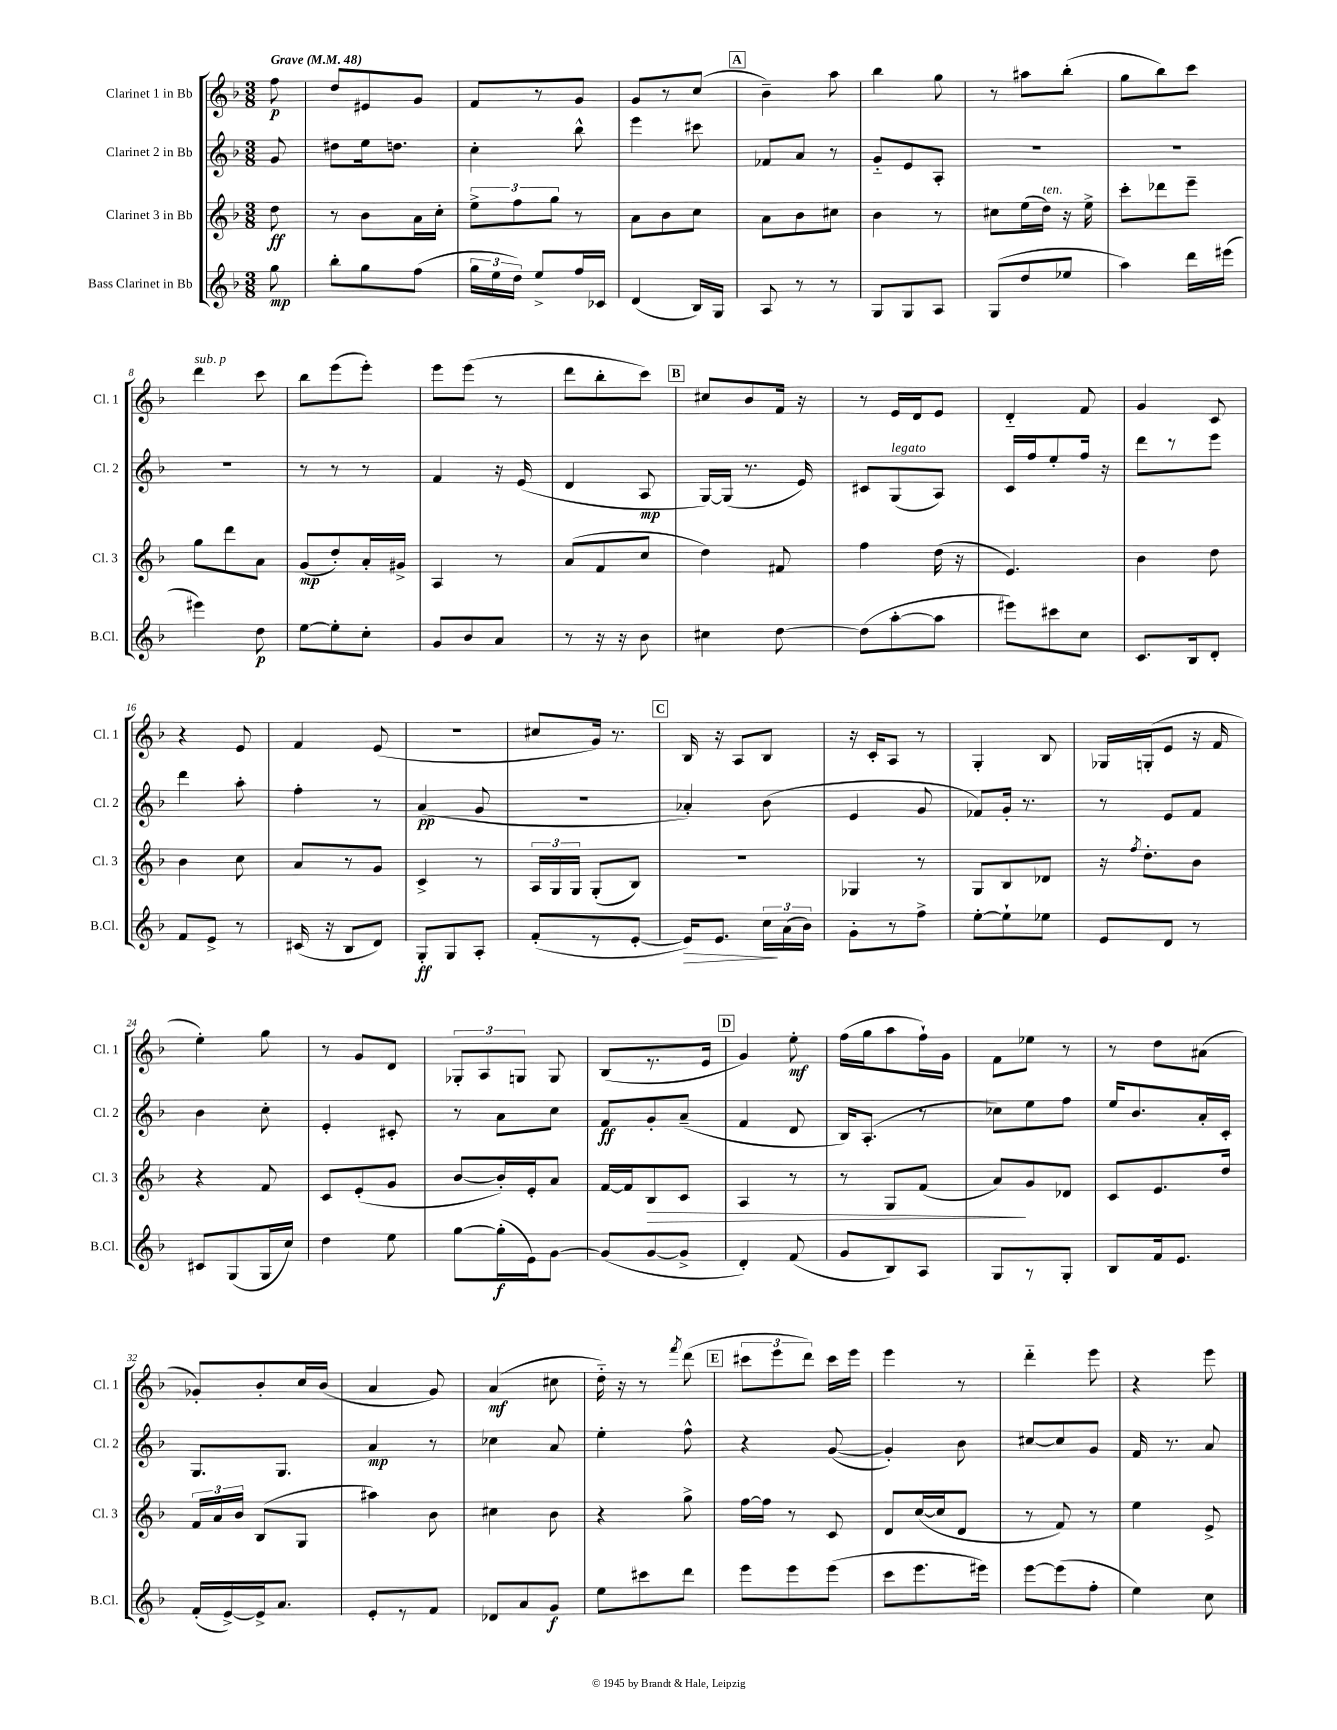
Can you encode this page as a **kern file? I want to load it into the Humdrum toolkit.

**kern	**dynam	**kern	**dynam	**kern	**dynam	**kern	**dynam
*part4	*part4	*part3	*part3	*part2	*part2	*part1	*part1
*staff4	*staff4	*staff3	*staff3	*staff2	*staff2	*staff1	*staff1
*I"Bass Clarinet in Bb	*	*I"Clarinet 3 in Bb	*	*I"Clarinet 2 in Bb	*	*I"Clarinet 1 in Bb	*
*I'B.Cl.	*	*I'Cl. 3	*	*I'Cl. 2	*	*I'Cl. 1	*
*clefG2	*	*clefG2	*	*clefG2	*	*clefG2	*
*k[b-]	*	*k[b-]	*	*k[b-]	*	*k[b-]	*
*M3/8	*	*M3/8	*	*M3/8	*	*M3/8	*
*MM48	*	*MM48	*	*MM48	*	*MM48	*
=	=	=	=	=	=	=	=
!	!	!	!	!	!	!LO:TX:a:B:t=Grave	!
8gg\	mp	8dd\	ff	8g/	.	8ff\	p
=1	=1	=1	=1	=1	=1	=1	=1
8bb-'\L	.	8r	.	8dd#X\L	.	8dd/L	.
8gg\	.	8b-\L	.	16ee\k	.	8e#X/	.
.	.	.	.	8.ddn\J	.	.	.
(8ff\J	.	16a\L	.	.	.	8g/J	.
.	.	16cc'\JJ	.	.	.	.	.
=2	=2	=2	=2	=2	=2	=2	=2
24gg\LL	.	12ee^\L	.	4cc'\	.	8f/L	.
24ee\	.	.	.	.	.	.	.
24dd\JJ)	.	12ff\	.	.	.	.	.
8ee^/L	.	.	.	.	.	8r	.
.	.	12gg\J	.	.	.	.	.
16ff/L	.	8r	.	8bb-^^\	.	8g/J	.
16c-X/JJ	.	.	.	.	.	.	.
=3	=3	=3	=3	=3	=3	=3	=3
(4d/	.	8a\L	.	4eee\	.	8g/L	.
.	.	8b-\	.	.	.	8r	.
16B-/LL)	.	8cc\J	.	8ccc#X\	.	(8cc/J	.
16G/JJ	.	.	.	.	.	.	.
!!LO:REH:place=s1:t=A
=4	=4	=4	=4	=4	=4	=4	=4
8A/	.	8a\L	.	8f-X/L	.	4b-~\)	.
8r	.	8b-\	.	8a/J	.	.	.
8r	.	8cc#X\J	.	8r	.	8aa\	.
=5	=5	=5	=5	=5	=5	=5	=5
8G/L	.	4b-\	.	8g/L	.	4bb-\	.
8G/	.	.	.	8e/	.	.	.
8A/J	.	8r	.	8A'/J	.	8gg\	.
=6	=6	=6	=6	=6	=6	=6	=6
(8G/L	.	8cc#X\L	.	4.r	.	8r	.
8dd/	.	(16ee\L	.	.	.	8aa#X\L	.
!	!	!LO:TX:a:i:t=ten.	!	!	!	!	!
.	.	16dd\JJ)	.	.	.	.	.
8ee-X/J	.	16r	.	.	.	(8bb-'\J	.
.	.	16ee^\	.	.	.	.	.
=7	=7	=7	=7	=7	=7	=7	=7
4aa\)	.	8ccc'\L	.	4.r	.	8gg\L	.
.	.	8ddd-X\	.	.	.	8bb-\)	.
16ddd\LL	.	8eee~\J	.	.	.	8ccc\J	.
(16eee#X\JJ	.	.	.	.	.	.	.
!!LO:LB:g=z
=8	=8	=8	=8	=8	=8	=8	=8
!	!	!	!	!	!	!LO:TX:a:i:t=sub. p	!
4eee#X\)	.	8gg\L	.	4.r	.	4ddd\	.
.	.	8ddd\	.	.	.	.	.
8dd\	p	8a\J	.	.	.	8ccc\	.
=9	=9	=9	=9	=9	=9	=9	=9
[8ee\L	.	(8g/L	mp	8r	.	8bb-\L	.
8ee'\]	.	8dd'/)	.	8r	.	(8eee\	.
8cc'\J	.	16a'/L	.	8r	.	8eee'\J)	.
.	.	16g#X^/JJ	.	.	.	.	.
=10	=10	=10	=10	=10	=10	=10	=10
8g/L	.	4A/	.	4f/	.	8eee\L	.
8b-/	.	.	.	.	.	(8eee\J	.
8a/J	.	8r	.	16r	.	8r	.
.	.	.	.	(16e/	.	.	.
=11	=11	=11	=11	=11	=11	=11	=11
8r	.	(8a/L	.	4d/	.	8ddd\L	.
16r	.	8f/	.	.	.	8bb-'\	.
16r	.	.	.	.	.	.	.
8b-\	.	8cc/J	.	8A/	mp	8ccc\J)	.
!!LO:REH:place=s1:t=B
=12	=12	=12	=12	=12	=12	=12	=12
4cc#X\	.	4dd\)	.	[16G/LL)	.	8cc#X/L	.
.	.	.	.	(16G/JJ]	.	.	.
.	.	.	.	8.r	.	8b-/	.
[8dd\	.	8f#X/	.	.	.	16f/Jk	.
.	.	.	.	16e/)	.	16r	.
=13	=13	=13	=13	=13	=13	=13	=13
(8dd\L]	.	4ff\	.	8c#X/L	.	8r	.
!	!	!	!	!LO:TX:a:i:t=legato	!	!	!
[8aa'\	.	.	.	(8G/	.	16e/LL	.
.	.	.	.	.	.	16d/J	.
8aa\J]	.	(16dd\	.	8A/J)	.	8e/J	.
.	.	16r	.	.	.	.	.
=14	=14	=14	=14	=14	=14	=14	=14
8eee#X\L)	.	4.e/)	.	16c/LL	.	4d/	.
.	.	.	.	16ff/J	.	.	.
8ccc#X\	.	.	.	8ee'/	.	.	.
8cc\J	.	.	.	16ff/Jk	.	8f/	.
.	.	.	.	16r	.	.	.
=15	=15	=15	=15	=15	=15	=15	=15
8.c/L	.	4b-\	.	8ddd\L	.	4g/	.
.	.	.	.	8r	.	.	.
16B-/k	.	.	.	.	.	.	.
8d'/J	.	8dd\	.	8eee\J	.	8c/	.
!!LO:LB:g=z
=16	=16	=16	=16	=16	=16	=16	=16
8f/L	.	4b-\	.	4ddd\	.	4r	.
8e^/J	.	.	.	.	.	.	.
8r	.	8cc\	.	8aa'\	.	8e/	.
=17	=17	=17	=17	=17	=17	=17	=17
(16c#X/	.	8a/L	.	4ff'\	.	4f/	.
16r	.	.	.	.	.	.	.
8B-/L	.	8r	.	.	.	.	.
8d/J)	.	8g/J	.	8r	.	(8e/	.
=18	=18	=18	=18	=18	=18	=18	=18
8G'/L	ff	4c^/	.	(4a/	pp	4.r	.
8G/	.	.	.	.	.	.	.
8A'/J	.	8r	.	8g/	.	.	.
=19	=19	=19	=19	=19	=19	=19	=19
(8f'/L	.	24A/LL	.	4.r	.	8cc#X/L	.
.	.	24G/	.	.	.	.	.
.	.	24G/JJ	.	.	.	.	.
8r	.	(8G'/L	.	.	.	16g/Jk)	.
.	.	.	.	.	.	8.r	.
[8e'/J	.	8B-/J)	.	.	.	.	.
!!LO:REH:place=s1:t=C
=20	=20	=20	=20	=20	=20	=20	=20
!	!LO:HP:b	!	!	!	!	!	!
16e/KL])	>	4.r	.	4a-X'/)	.	16B-/	.
8.e/J	.	.	.	.	.	16r	.
.	.	.	.	.	.	8A/L	.
24cc\LL	.	.	.	(8b-\	.	8B-/J	.
(24a\	]	.	.	.	.	.	.
24b-\JJ)	.	.	.	.	.	.	.
=21	=21	=21	=21	=21	=21	=21	=21
8g'\L	.	4G-X/	.	4e/	.	16r	.
.	.	.	.	.	.	16c'/KL	.
8r	.	.	.	.	.	8A/J	.
8ff^\J	.	8r	.	8g/	.	8r	.
=22	=22	=22	=22	=22	=22	=22	=22
[8ee'\L	.	8G/L	.	8f-X/L)	.	4G'/	.
8ee`\]	.	8B-/	.	16g'/Jk	.	.	.
.	.	.	.	8.r	.	.	.
8ee-X\J	.	8d-X/J	.	.	.	8B-/	.
=23	=23	=23	=23	=23	=23	=23	=23
8e/L	.	16r	.	8r	.	16G-X/LL	.
.	.	8qff/	.	.	.	.	.
.	.	8.dd'\L	.	.	.	(16Gn'/J	.
8d/J	.	.	.	8e/L	.	8e/J	.
8r	.	8b-\J	.	8f/J	.	16r	.
.	.	.	.	.	.	16f/	.
!!LO:LB:g=z
=24	=24	=24	=24	=24	=24	=24	=24
8c#X/L	.	4r	.	4b-\	.	4ee'\)	.
(8G/	.	.	.	.	.	.	.
16G/L	.	8f/	.	8cc'\	.	8gg\	.
16cc/JJ)	.	.	.	.	.	.	.
=25	=25	=25	=25	=25	=25	=25	=25
4dd\	.	8c/L	.	4e'/	.	8r	.
.	.	(8e'/	.	.	.	8g/L	.
8ee\	.	8g/J	.	8c#X'/	.	8d/J	.
=26	=26	=26	=26	=26	=26	=26	=26
[8gg\L	.	[8b-/L	.	8r	.	12G-X'/L	.
.	.	.	.	.	.	12A/	.
(16gg'\L]	f	16b-'/L])	.	8a\L	.	.	.
.	.	.	.	.	.	12Gn/J	.
16e\J)	.	16e'/J	.	.	.	.	.
[8g\J	.	8a/J	.	8cc\J	.	8G/	.
=27	=27	=27	=27	=27	=27	=27	=27
(8g/L]	.	[16f/LL	.	8f/L	ff	(8B-/L	.
.	.	16f/J]	.	.	.	.	.
!	!	!	!LO:HP:b	!	!	!	!
[8g/	.	8B-/	>	8g'/	.	8.r	.
8g^/J]	.	8c/J	.	(8a~/J	.	.	.
.	.	.	.	.	.	16e/Jk	.
!!LO:REH:place=s1:t=D
=28	=28	=28	=28	=28	=28	=28	=28
4d'/)	.	4A/	.	4f/	.	4g/)	.
(8f/	.	8r	.	8d/	.	8ee'\	mf
=29	=29	=29	=29	=29	=29	=29	=29
8g/L	.	8r	.	16B-/KL)	.	(16ff\LL	.
.	.	.	.	(8.A'/J	.	16gg\J	.
8B-/)	.	8G/L	.	.	.	8aa\	.
8A/J	.	(8f/J	.	8r	.	16ff`\L)	.
.	.	.	.	.	.	16g\JJ	.
=30	=30	=30	=30	=30	=30	=30	=30
8G/L	.	8a/L)	.	8cc-X\L)	.	8f\L	.
8r	.	8g/	]	8ee\	.	8ee-X\J	.
8G'/J	.	8d-X/J	.	8ff\J	.	8r	.
=31	=31	=31	=31	=31	=31	=31	=31
8B-/L	.	8c/L	.	16ee/KL	.	8r	.
.	.	.	.	8.b-/	.	.	.
16f/k	.	8.e/	.	.	.	8dd\L	.
8.e/J	.	.	.	.	.	.	.
.	.	.	.	16a'/L	.	(8a#X\J	.
.	.	16dd/Jk	.	16c'/JJ	.	.	.
!!LO:LB:g=z
=32	=32	=32	=32	=32	=32	=32	=32
(16f'/LL	.	24f/LL	.	8.G/L	.	8g-X'/L)	.
.	.	24a/	.	.	.	.	.
[16e^/)	.	.	.	.	.	.	.
.	.	24b-/JJ	.	.	.	.	.
16e^/J]	.	(8B-/L	.	.	.	8b-'/	.
8.a/J	.	.	.	8.G/J	.	.	.
.	.	8G/J	.	.	.	16cc/L	.
.	.	.	.	.	.	(16b-/JJ	.
=33	=33	=33	=33	=33	=33	=33	=33
8e'/L	.	4aa#X\)	.	4a/	mp	4a/	.
8r	.	.	.	.	.	.	.
8f/J	.	8b-\	.	8r	.	8g/)	.
=34	=34	=34	=34	=34	=34	=34	=34
8d-X/L	.	4cc#X\	.	4cc-X\	.	(4a/	mf
8a/	.	.	.	.	.	.	.
8g/J	f	8b-\	.	8a/	.	8cc#X\	.
=35	=35	=35	=35	=35	=35	=35	=35
8ee\L	.	4r	.	4ee'\	.	16dd\)	.
.	.	.	.	.	.	16r	.
8ccc#X\	.	.	.	.	.	8r	.
.	.	.	.	.	.	8qfff/	.
8ddd\J	.	8gg^\	.	8ff^^\	.	(8ddd\	.
!!LO:REH:place=s1:t=E
=36	=36	=36	=36	=36	=36	=36	=36
8eee\L	.	[16ff\LL	.	4r	.	12ccc#X\L	.
.	.	16ff\JJ]	.	.	.	.	.
.	.	.	.	.	.	12eee\	.
8eee\	.	8r	.	.	.	.	.
.	.	.	.	.	.	12ddd\J)	.
(8eee\J	.	8c/	.	([8g/	.	16ccc#\LL	.
.	.	.	.	.	.	16eee\JJ	.
=37	=37	=37	=37	=37	=37	=37	=37
8ccc\L	.	8d/L	.	4g'/])	.	4eee\	.
8.eee\	.	([16cc/L	.	.	.	.	.
.	.	16cc/J]	.	.	.	.	.
.	.	8d/J	.	8b-\	.	8r	.
16eee#X\Jk)	.	.	.	.	.	.	.
=38	=38	=38	=38	=38	=38	=38	=38
[8eee\L	.	8r	.	[8cc#X/L	.	4ddd\	.
(8eee\]	.	8f/)	.	8cc#/]	.	.	.
8ff'\J	.	8r	.	8g/J	.	8eee\	.
=39	=39	=39	=39	=39	=39	=39	=39
4ee\)	.	4ee\	.	16f/	.	4r	.
.	.	.	.	8.r	.	.	.
8cc\	.	8e^/	.	8a/	.	8eee\	.
==	==	==	==	==	==	==	==
*-	*-	*-	*-	*-	*-	*-	*-
